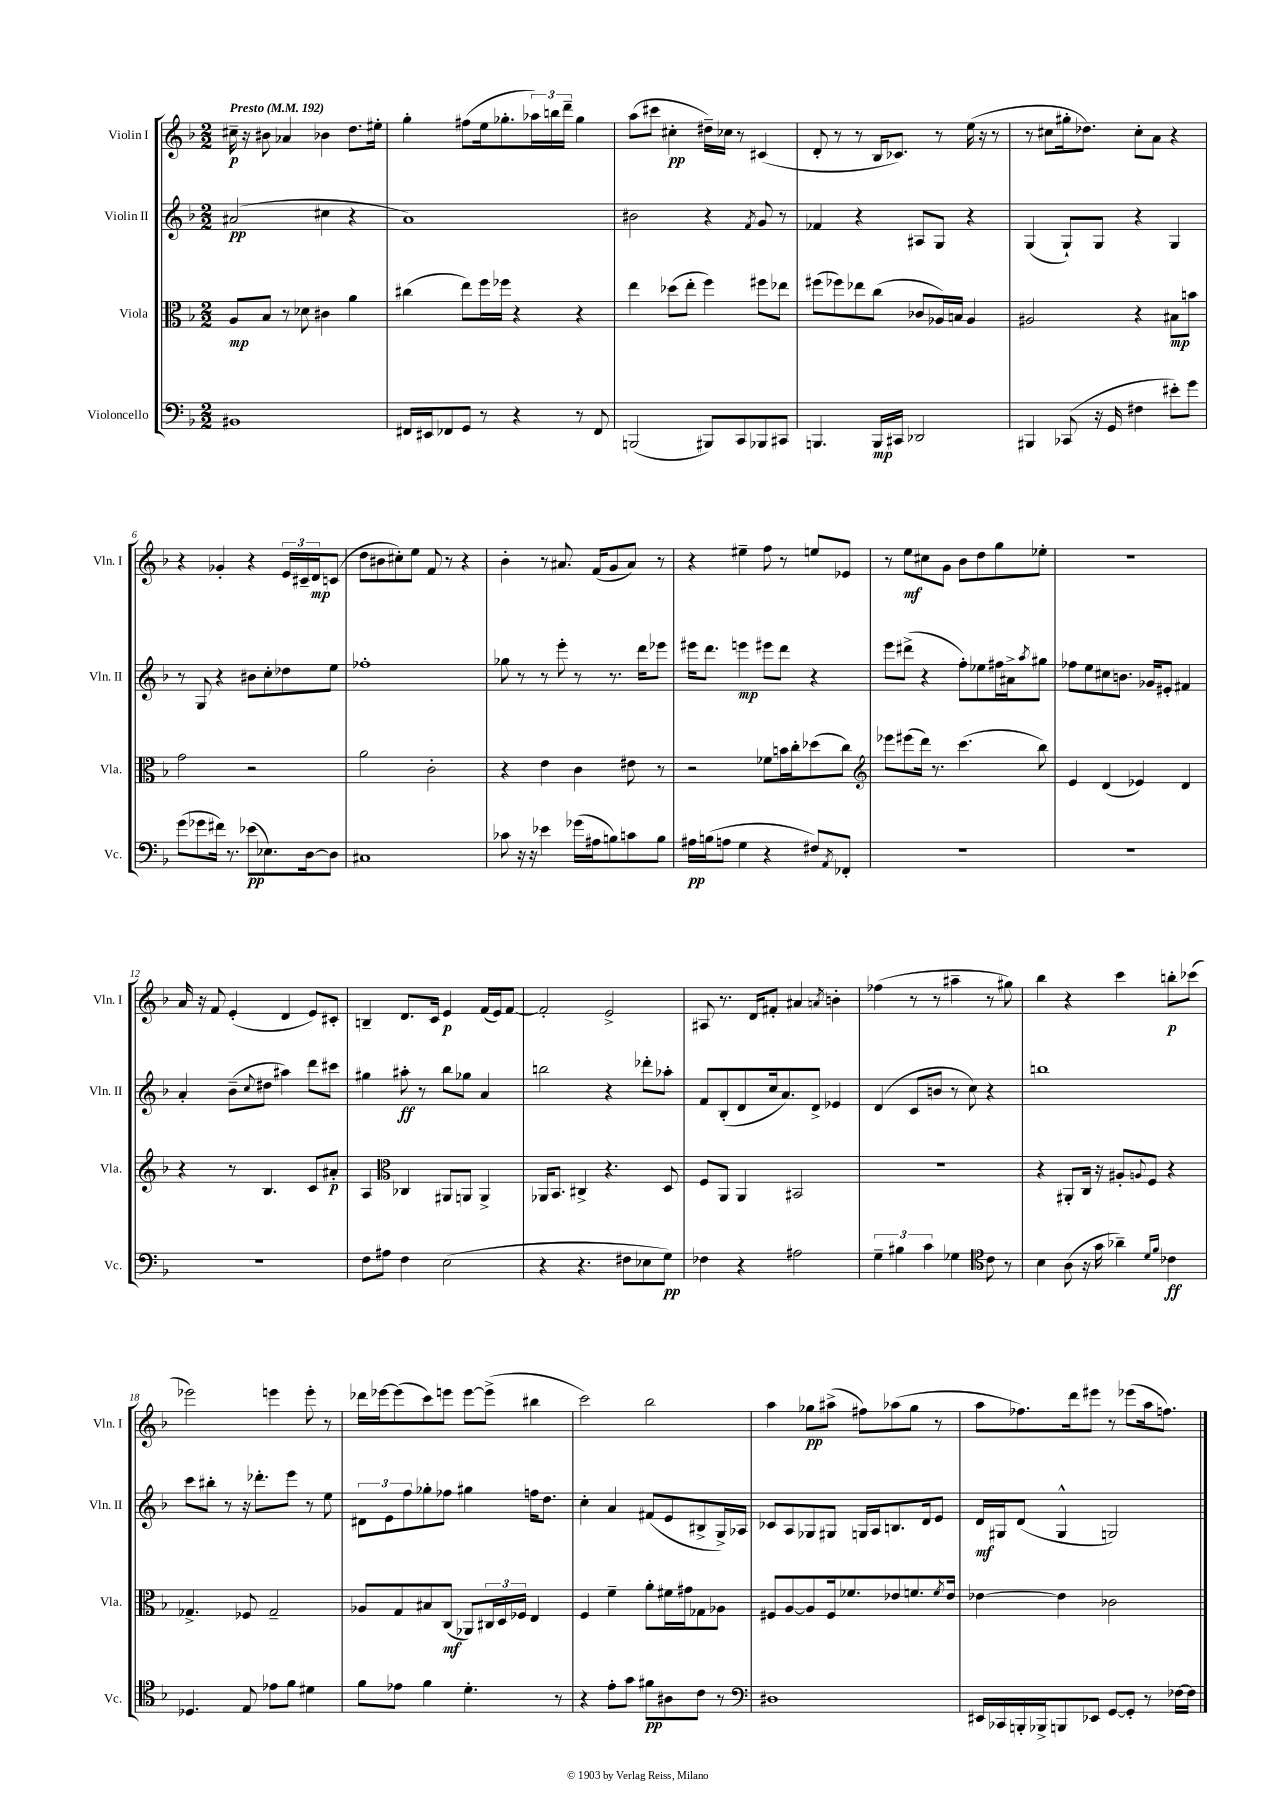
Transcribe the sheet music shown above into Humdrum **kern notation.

**kern	**dynam	**kern	**dynam	**kern	**dynam	**kern	**dynam
*part4	*part4	*part3	*part3	*part2	*part2	*part1	*part1
*staff4	*staff4	*staff3	*staff3	*staff2	*staff2	*staff1	*staff1
*I"Violoncello	*	*I"Viola	*	*I"Violin II	*	*I"Violin I	*
*I'Vc.	*	*I'Vla.	*	*I'Vln. II	*	*I'Vln. I	*
*clefF4	*	*clefC3	*	*clefG2	*	*clefG2	*
*k[b-]	*	*k[b-]	*	*k[b-]	*	*k[b-]	*
*M2/2	*	*M2/2	*	*M2/2	*	*M2/2	*
*MM192	*	*MM192	*	*MM192	*	*MM192	*
=1	=1	=1	=1	=1	=1	=1	=1
!	!	!	!	!	!	!LO:TX:a:B:t=Presto	!
1BB#X	.	8A/L	mp	(2a#X/	pp	16cc#X~\	p
.	.	.	.	.	.	16r	.
.	.	8B-/J	.	.	.	8b#X\	.
.	.	8r	.	.	.	4a-X/	.
.	.	8d-X\	.	.	.	.	.
.	.	4c#X\	.	4cc#X\	.	4b-X\	.
.	.	4a\	.	4r	.	8.dd\L	.
.	.	.	.	.	.	16ee#X'\Jk	.
=2	=2	=2	=2	=2	=2	=2	=2
16FF#X/LL	.	(4cc#X\	.	1a)	.	4gg'\	.
16EE#X/J	.	.	.	.	.	.	.
8FF-X/	.	.	.	.	.	.	.
8GG/J	.	8ee\L)	.	.	.	(8ff#X\L	.
8r	.	16ff\L	.	.	.	16ee\k	.
.	.	16ff-X\JJ	.	.	.	8.gg-X'\	.
4r	.	4r	.	.	.	.	.
.	.	.	.	.	.	24aa-X\L)	.
.	.	.	.	.	.	24bbn\	.
.	.	.	.	.	.	24ddd~\JJ	.
8r	.	4r	.	.	.	4gg-\	.
8FF-/	.	.	.	.	.	.	.
=3	=3	=3	=3	=3	=3	=3	=3
(2BBBn/	.	4ee\	.	2b#X\	.	(8aa\L	.
.	.	.	.	.	.	8ccc#X\J	.
.	.	(8dd-X\L	.	.	.	4cc#X'\	pp
.	.	8ee'\J	.	.	.	.	.
8BBB#X/L)	.	4ff\)	.	4r	.	16dd#X~\LL)	.
.	.	.	.	.	.	16cc-X\JJ	.
8CC/	.	.	.	.	.	8r	.
.	.	.	.	8qf/	.	.	.
8BBB-X/	.	8ff#X\L	.	8g/	.	(4c#X/	.
8CC#X/J	.	8ee-X\J	.	8r	.	.	.
=4	=4	=4	=4	=4	=4	=4	=4
4.BBBn/	.	(8ff#X\L	.	4f-X/	.	8d'/	.
.	.	8ff-X\)	.	.	.	8r	.
.	.	8ee-X\	.	4r	.	8r	.
16BBB/LL	mp	(8cc\J	.	.	.	16B-/KL	.
16CC#X/JJ	.	.	.	.	.	8.c-X/J)	.
2DD-X/	.	8c-X/L	.	8A#X/L	.	.	.
.	.	16A-X/L)	.	8G/J	.	8r	.
.	.	16Bn/JJ	.	.	.	.	.
.	.	4A-/	.	4r	.	(16ee\	.
.	.	.	.	.	.	16r	.
.	.	.	.	.	.	8r	.
=5	=5	=5	=5	=5	=5	=5	=5
4BBB#X/	.	2A#X/	.	(4G/	.	8r	.
.	.	.	.	.	.	8cc#X\L	.
(8CC-X/	.	.	.	8G`/L)	.	16gg#X'\k	.
.	.	.	.	.	.	8.dd-X\J)	.
16r	.	.	.	8G/J	.	.	.
16GG/	.	.	.	.	.	.	.
4F#X\	.	4r	.	4r	.	8cc#'\L	.
.	.	.	.	.	.	8a\J	.
8e#X'\L)	.	8B#X\L	mp	4G/	.	4r	.
8g\J	.	8bn\J	.	.	.	.	.
!!LO:LB:g=z
=6	=6	=6	=6	=6	=6	=6	=6
(8g\L	.	2g\	.	8r	.	4r	.
8g-X\	.	.	.	8G/	.	.	.
16f#X\Jk)	.	.	.	4r	.	4g-X'/	.
8.r	.	.	.	.	.	.	.
(8e-X\L	pp	2r	.	8b#X\L	.	4r	.
8.E-X\)	.	.	.	8cc'\	.	.	.
.	.	.	.	8dd-X\	.	24e/LL	.
.	.	.	.	.	.	24c#X~/	.
[16D\k	.	.	.	.	.	.	.
.	.	.	.	.	.	24d/J	mp
8D\J]	.	.	.	8ee\J	.	(8cn/J	.
=7	=7	=7	=7	=7	=7	=7	=7
1C#X	.	2a\	.	1ff-X'	.	8dd\L	.
.	.	.	.	.	.	8b#X\	.
.	.	.	.	.	.	8cc#X'\)	.
.	.	.	.	.	.	8ee\J	.
.	.	2c'\	.	.	.	8f/	.
.	.	.	.	.	.	8r	.
.	.	.	.	.	.	4r	.
=8	=8	=8	=8	=8	=8	=8	=8
8c-X\	.	4r	.	8gg-X\	.	4b-'\	.
16r	.	.	.	8r	.	.	.
16r	.	.	.	.	.	.	.
4e-X\	.	4e\	.	8r	.	8r	.
.	.	.	.	8eee'\	.	8.a#X/	.
(16g-X\LL	.	4c\	.	8r	.	.	.
16A#X\J	.	.	.	.	.	(16f/KL	.
8Bn\)	.	.	.	8.r	.	8g/	.
8cn\	.	8e#X\	.	.	.	8a#/J)	.
.	.	.	.	16ddd\KL	.	.	.
8B\J	.	8r	.	8eee-X\J	.	8r	.
=9	=9	=9	=9	=9	=9	=9	=9
16A#X\LL	pp	2r	.	16eee#X\KL	.	4r	.
(16Bn\J	.	.	.	8.ddd\J	.	.	.
8An\J	.	.	.	.	.	.	.
4G\	.	.	.	4eeen\	mp	4ee#X~\	.
4r	.	8f-X\L	.	8eee#X\L	.	8ff\	.
.	.	16bn\L	.	8ddd\J	.	8r	.
.	.	16cc'\J	.	.	.	.	.
8F#X/L)	.	(8dd-X\	.	4r	.	8een/L	.
8qAA/	.	.	.	.	.	.	.
8FF-X'/J	.	8cc\J)	.	.	.	8e-X/J	.
=10	=10	=10	=10	=10	=10	=10	=10
*	*	*clefG2	*	*	*	*	*
1r	.	8eee-X\L	.	8eee\L	.	8r	.
.	.	(8eee#X\	.	(8ddd#X^\J	.	8ee\L	mf
.	.	16ddd\Jk)	.	4r	.	8cc#X\	.
.	.	8.r	.	.	.	.	.
.	.	.	.	.	.	8g\J	.
.	.	(4.ccc\	.	8ff'\L)	.	8b-\L	.
.	.	.	.	8ee-X\	.	8dd\	.
.	.	.	.	16ff#X\L	.	8gg\	.
.	.	.	.	16a#X^\J	.	.	.
.	.	.	.	8qaa/	.	.	.
.	.	8bb-\)	.	8gg#X\J	.	8ee-X'\J	.
=11	=11	=11	=11	=11	=11	=11	=11
1r	.	4e/	.	8ff-X\L	.	1r	.
.	.	.	.	8ee\	.	.	.
.	.	(4d/	.	8cc#X\	.	.	.
.	.	.	.	8.bn\J	.	.	.
.	.	4e-X/)	.	.	.	.	.
.	.	.	.	16g-X/KL	.	.	.
.	.	.	.	8e#X'/J	.	.	.
.	.	4d/	.	4f#X/	.	.	.
!!LO:LB:g=z
=12	=12	=12	=12	=12	=12	=12	=12
1r	.	4r	.	4a'/	.	16a/	.
.	.	.	.	.	.	16r	.
.	.	.	.	.	.	8f/	.
.	.	8r	.	(8b-~\L	.	(4e'/	.
.	.	.	.	8qqcc/	.	.	.
.	.	4.B-/	.	8dd#X\J	.	.	.
.	.	.	.	4aa#X\)	.	4d/	.
.	.	8c/L	.	8ddd\L	.	8e/L)	.
.	.	8a#X'/J	p	8ccc#X\J	.	8c#X'/J	.
=13	=13	=13	=13	=13	=13	=13	=13
8F\L	.	4A/	.	4gg#X\	.	4Bn~/	.
8A#X\J	.	.	.	.	.	.	.
*	*	*clefC3	*	*	*	*	*
4F\	.	4C-X/	.	8aa#X'\	ff	8.d/L	.
.	.	.	.	8r	.	.	.
.	.	.	.	.	.	16c/Jk	.
(2E\	.	8AA#X/L	.	8bb-\L	.	4e/	p
.	.	8AAn/J	.	8gg-X\J	.	.	.
.	.	4AA^/	.	4a/	.	(16f/LL	.
.	.	.	.	.	.	16e/J)	.
.	.	.	.	.	.	[8f/J	.
=14	=14	=14	=14	=14	=14	=14	=14
4r	.	16AA-X/KL	.	2bbn\	.	2f'/]	.
.	.	8.BB-/J	.	.	.	.	.
4.r	.	4C#X^/	.	.	.	.	.
.	.	4.r	.	4r	.	2e^/	.
8F#X\L	.	.	.	.	.	.	.
8E-X\	.	.	.	8ddd-X'\L	.	.	.
8G\J)	pp	8D/	.	8aa-X'\J	.	.	.
=15	=15	=15	=15	=15	=15	=15	=15
4F-X\	.	8F/L	.	8f/L	.	8A#X/	.
.	.	8AA/J	.	(8B-'/	.	8.r	.
4r	.	4AA/	.	8d/	.	.	.
.	.	.	.	.	.	16d/KL	.
.	.	.	.	16cc/k	.	8f#X'/J	.
.	.	.	.	8.a/)	.	.	.
2A#X\	.	2BB#X/	.	.	.	4a#X/	.
.	.	.	.	8d^/J	.	.	.
.	.	.	.	.	.	8qan/	.
.	.	.	.	4e-X/	.	4bn'\	.
=16	=16	=16	=16	=16	=16	=16	=16
6G~\	.	1r	.	(4d/	.	(4ff-X\	.
6B#X\	.	.	.	.	.	.	.
.	.	.	.	8c/L	.	8r	.
6c\	.	.	.	.	.	.	.
.	.	.	.	8bn/J	.	8r	.
4G-X\	.	.	.	8r	.	4aa#X~\	.
.	.	.	.	8cc\)	.	.	.
*clefC4	*	*	*	*	*	*	*
8c\	.	.	.	4r	.	8r	.
8r	.	.	.	.	.	8gg#X\)	.
=17	=17	=17	=17	=17	=17	=17	=17
4B-\	.	4r	.	1bbn	.	4bb-\	.
(8A\	.	8AA#X'/L	.	.	.	4r	.
16r	.	16C/Jk	.	.	.	.	.
16g\	.	16r	.	.	.	.	.
4a-X~\)	.	8A#X'/L	.	.	.	4ccc\	.
.	.	8qqAn/	.	.	.	.	.
.	.	8F/J	.	.	.	.	.
16qqd/LL	.	.	.	.	.	.	.
16qqf/JJ	.	.	.	.	.	.	.
4c-X\	ff	4r	.	.	.	8bbn'\L	p
.	.	.	.	.	.	(8ccc-X\J	.
!!LO:LB:g=z
=18	=18	=18	=18	=18	=18	=18	=18
4.D-X/	.	4.G-X^/	.	8ccc\L	.	2eee-X\)	.
.	.	.	.	8bb#X'\J	.	.	.
.	.	.	.	8r	.	.	.
8E/	.	8F-X/	.	16r	.	.	.
.	.	.	.	8.ddd-X'\L	.	.	.
8e-X\L	.	2G-~/	.	.	.	4eeen\	.
8f\J	.	.	.	8eee\J	.	.	.
4d#X\	.	.	.	8r	.	8eee'\	.
.	.	.	.	8ee\	.	8r	.
=19	=19	=19	=19	=19	=19	=19	=19
8f\L	.	8A-X/L	.	12d#X\L	.	16ddd-X\LL	.
.	.	.	.	.	.	[16eee-X\J	.
.	.	.	.	12e\	.	.	.
8e-X\J	.	8G/	.	.	.	(8eee-\]	.
.	.	.	.	12ff\	.	.	.
4f\	.	8B#X/	.	8gg-X'\	.	8ccc\)	.
.	.	(8C/J	mf	8ff-X\J	.	8eeen\J	.
4.d'\	.	8AA-X/L)	.	4gg#X\	.	[8eee\L	.
.	.	24C#X/L	.	.	.	(8eee^\J]	.
.	.	24D/	.	.	.	.	.
.	.	24F-X/JJ	.	.	.	.	.
.	.	4E/	.	16ffn\KL	.	4bb#X\	.
.	.	.	.	8.dd\J	.	.	.
8r	.	.	.	.	.	.	.
=20	=20	=20	=20	=20	=20	=20	=20
4r	.	4F/	.	4cc'\	.	2ccc\)	.
8e'\L	.	4f~\	.	4a/	.	.	.
8g\J	.	.	.	.	.	.	.
8f#X\L	pp	8a'\L	.	(8f#X/L	.	2bb-\	.
8A#X\	.	16f#X\L	.	8e/	.	.	.
.	.	16g#X\J	.	.	.	.	.
8c\J	.	8G-X\	.	8B#X^/	.	.	.
8r	.	8A-X\J	.	16G^/L)	.	.	.
.	.	.	.	16A-X/JJ	.	.	.
=21	=21	=21	=21	=21	=21	=21	=21
*clefF4	*	*	*	*	*	*	*
1D#X	.	8F#X/L	.	8c-X/L	.	4aa\	.
.	.	[8A/	.	8A/	.	.	.
.	.	8A/]	.	8G-X/	.	8gg-X\L	pp
.	.	16F#/k	.	8G#X/J	.	(8aa#X^\J	.
.	.	8.f-X/	.	.	.	.	.
.	.	.	.	16Gn/LL	.	8ff#X\L)	.
.	.	.	.	16A/J	.	.	.
.	.	8e-X/	.	8.Bn/	.	(8aa-X\	.
.	.	8.fn/	.	.	.	8gg-\J	.
.	.	.	.	16d/k	.	.	.
.	.	.	.	8e/J	.	8r	.
.	.	8qf/	.	.	.	.	.
.	.	16e-/Jk	.	.	.	.	.
=22	=22	=22	=22	=22	=22	=22	=22
16EE#X/LL	.	[4e-X\	.	16d/LL	mf	8aa\L	.
16CC-X/	.	.	.	16G#X/J	.	.	.
16BBBn'/	.	.	.	(8d/J	.	8.ff-X\)	.
16BBB-X^/J	.	.	.	.	.	.	.
8BBBn/	.	4e-\]	.	4G#^^/	.	.	.
.	.	.	.	.	.	16ddd\k	.
8EE-X/J	.	.	.	.	.	8eee#X\J	.
[8GG/L	.	2c-X\	.	2Gn/)	.	8r	.
8GG'/J]	.	.	.	.	.	(8eee-X\L	.
8r	.	.	.	.	.	16aa\k	.
.	.	.	.	.	.	8.ffn\J)	.
[16F-X\LL	.	.	.	.	.	.	.
16F-\JJ]	.	.	.	.	.	.	.
==	==	==	==	==	==	==	==
*-	*-	*-	*-	*-	*-	*-	*-
